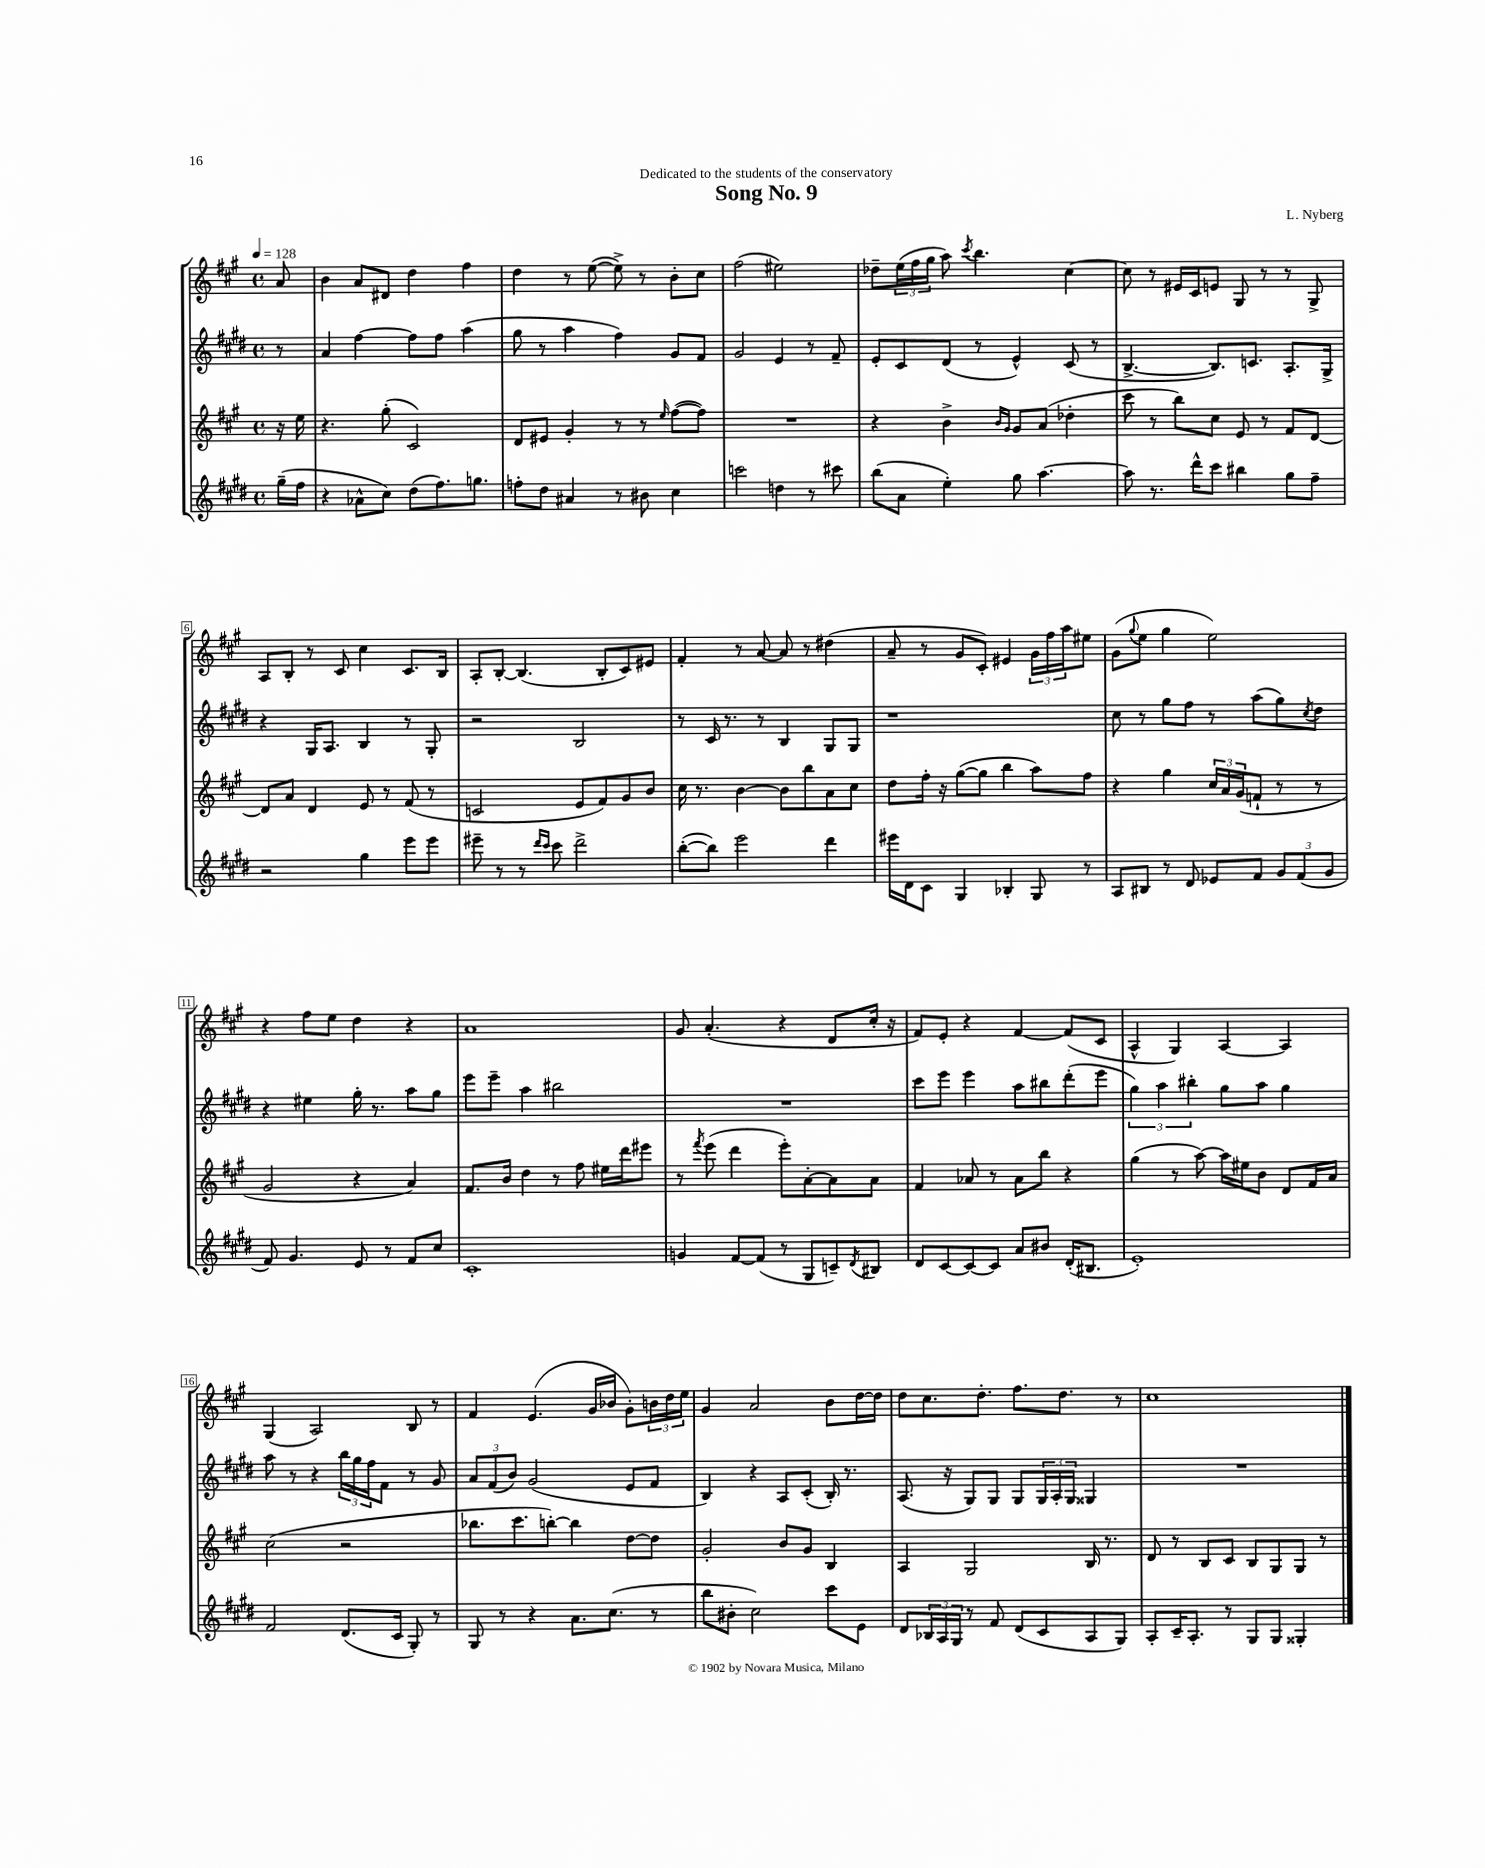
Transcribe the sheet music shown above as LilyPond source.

\header { title = "Song No. 9" composer = "L. Nyberg" dedication = "Dedicated to the students of the conservatory" }
<<
\new StaffGroup <<
\new Staff = "s0" {
    \clef treble \key a \major \defaultTimeSignature \time 4/4 \partial 8 \tempo 4 = 128
    a'8 |
    b'4 a'8 dis'8 d''4 fis''4 |
    d''4 r8 e''8~( e''8->) r8 b'8-. cis''8 |
    fis''2( eis''2) |
    des''8-- \tuplet 3/2 { e''16( fis''16 gis''16 } a''8) \acciaccatura { cis'''8 } b''4. cis''4~ |
    cis''8 r8 eis'16 cis'16 e'8 gis8 r8 r8 gis8-> |
    a8 b8-. r8 cis'8 cis''4 cis'8. b16 |
    a8-. b8~-. b4.( b8-. cis'8) eis'8 |
    fis'4-. r8 a'8~ a'8 r8 dis''4( |
    a'8-- r8 gis'8 cis'8-.) eis'4 \tuplet 3/2 { gis'16 fis''16 a''16 } eis''8 |
    gis'8( \appoggiatura { gis''8 } e''8 gis''4 e''2) |
    r4 fis''8 e''8 d''4 r4 |
    a'1 |
    gis'8 a'4.-.( r4 d'8 cis''16-. r16 |
    fis'8) e'8-. r4 fis'4~ fis'8( cis'8 |
    a4-^ gis4) a4~ a4 |
    gis4( a2) b8 r8 |
    fis'4 e'4.( gis'16 bes'16 gis'8-.) \tuplet 3/2 { b'16 d''16 e''16 } |
    gis'4 a'2 b'8 d''16~ d''16 |
    d''8 cis''8. d''8.-. fis''8. d''8. r8 |
    cis''1 \bar "|." |
}
\new Staff = "s1" {
    \clef treble \key e \major \defaultTimeSignature \time 4/4 \partial 8
    r8 |
    a'4 fis''4~ fis''8 fis''8 a''4( |
    gis''8 r8 a''4 fis''4) gis'8 fis'8 |
    gis'2 e'4 r8 fis'8-- |
    e'8-. cis'8 dis'8( r8 e'4-^) cis'8( r8 |
    b4.~-> b8.) c'8. a8.-. gis16-> |
    r4 gis16 a8. b4 r8 gis8-. |
    r2 b2 |
    r8 cis'16 r8. r8 b4 gis8 gis8 |
    r1 |
    cis''8 r8 gis''8 fis''8 r8 a''8( gis''8) \acciaccatura { cis''8 } dis''8 |
    r4 eis''4 gis''16-. r8. a''8 gis''8 |
    e'''8 e'''8-- a''4 bis''2 |
    R1 |
    cis'''8 e'''8 e'''4 a''8 bis''8 dis'''8-.( e'''8 |
    \tuplet 3/2 { gis''4) a''4 bis''4-. } gis''8 a''8 gis''4 |
    a''8 r8 r4 \tuplet 3/2 { b''16 gis''16 fis''16 } fis'8 r8 gis'8 |
    \tuplet 3/2 { a'8 fis'8( b'8) } gis'2( e'8 fis'8 |
    b4) r4 a8 cis'8-.( b16-.) r8. |
    a8.( r16 gis8) gis8 gis8 \tuplet 3/2 { gis16 a16-. gis16 } gisis4 |
    R1 \bar "|." |
}
\new Staff = "s2" {
    \clef treble \key a \major \defaultTimeSignature \time 4/4 \partial 8
    r16 e''16 |
    r4. gis''8-.( cis'2) |
    d'8 eis'8 gis'4-. r8 r8 \grace { e''16 } fis''8~( fis''8) |
    R1 |
    r4 b'4-> \grace { b'16 gis'16 } gis'8 a'8( des''4-. |
    cis'''8 r8 b''8) cis''8 e'8 r8 fis'8 d'8~ |
    d'8 a'8 d'4 e'8 r8 fis'8( r8 |
    c'2 e'8 fis'8) gis'8 b'8 |
    cis''16 r8. b'4~ b'8 b''8 a'8 cis''8 |
    d''8 fis''16-. r16 gis''8~( gis''8 b''4 a''8) fis''8 |
    r4 gis''4 \tuplet 3/2 { cis''16 a'16 gis'16( } f'8-! r8 r8 |
    gis'2 r4 a'4) |
    fis'8. b'16 d''4 r8 fis''8 eis''16 d'''16 eis'''8 |
    r8 \acciaccatura { fis'''8 } e'''8( d'''4 e'''8-.) a'8~-. a'8 a'8 |
    fis'4 aes'8 r8 aes'8 b''8 r4 |
    gis''4( r8 a''8~) a''16 eis''16 b'8 d'8 fis'16 a'16 |
    cis''2( r2 |
    bes''8. cis'''8. b''8~-.) b''4 d''8~ d''8 |
    gis'2-. b'8 gis'8 b4 |
    a4 gis2 b16 r8. |
    d'8 r8 b8 cis'8 b8 gis8 gis8 r8 \bar "|." |
}
\new Staff = "s3" {
    \clef treble \key e \major \defaultTimeSignature \time 4/4 \partial 8
    gis''16--( fis''16 |
    r4 aes'8-^ cis''8) dis''8( fis''8.) g''8. |
    f''8-. dis''8 ais'4 r8 bis'8 cis''4 |
    c'''2 d''4 r8 cis'''8 |
    b''8( a'8 e''4-.) gis''8 a''4.~ |
    a''8 r8. dis'''16-^ cis'''8 bis''4 gis''8 fis''8-- |
    r2 gis''4 e'''8 e'''8 |
    eis'''8-- r8 r8 \grace { dis'''16 cis'''16 } cis'''8 dis'''2-> |
    b''8~-.( b''8) e'''2 dis'''4 |
    eis'''16 dis'16 cis'8 gis4 bes4-. gis8 r8 |
    a8 bis8 r8 dis'8 ees'8 fis'8 \tuplet 3/2 { gis'8 fis'8( gis'8 } |
    fis'8) gis'4. e'8 r8 fis'8 cis''8 |
    cis'1-. |
    g'4 fis'8~ fis'8( r8 gis8 c'8--) \acciaccatura { dis'8 } bis8 |
    dis'8 cis'8~ cis'8~ cis'8 a'8 bis'8 dis'16-.( bis8. |
    e'1-.) |
    fis'2 dis'8.( cis'16 gis8-.) r8 |
    gis8 r8 r4 a'8. cis''8.( r8 |
    b''8 bis'8-. cis''2) cis'''8 e'8 |
    dis'8 \tuplet 3/2 { bes16 a16 gis16 } r8 fis'8 dis'8( cis'8 a8 gis8) |
    a8-. cis'16-- a8.-. r8 gis8 gis8 gisis4-. \bar "|." |
}
>>
>>
\layout { \context { \Score \override BarNumber.stencil = #(make-stencil-boxer 0.1 0.3 ly:text-interface::print) } }
